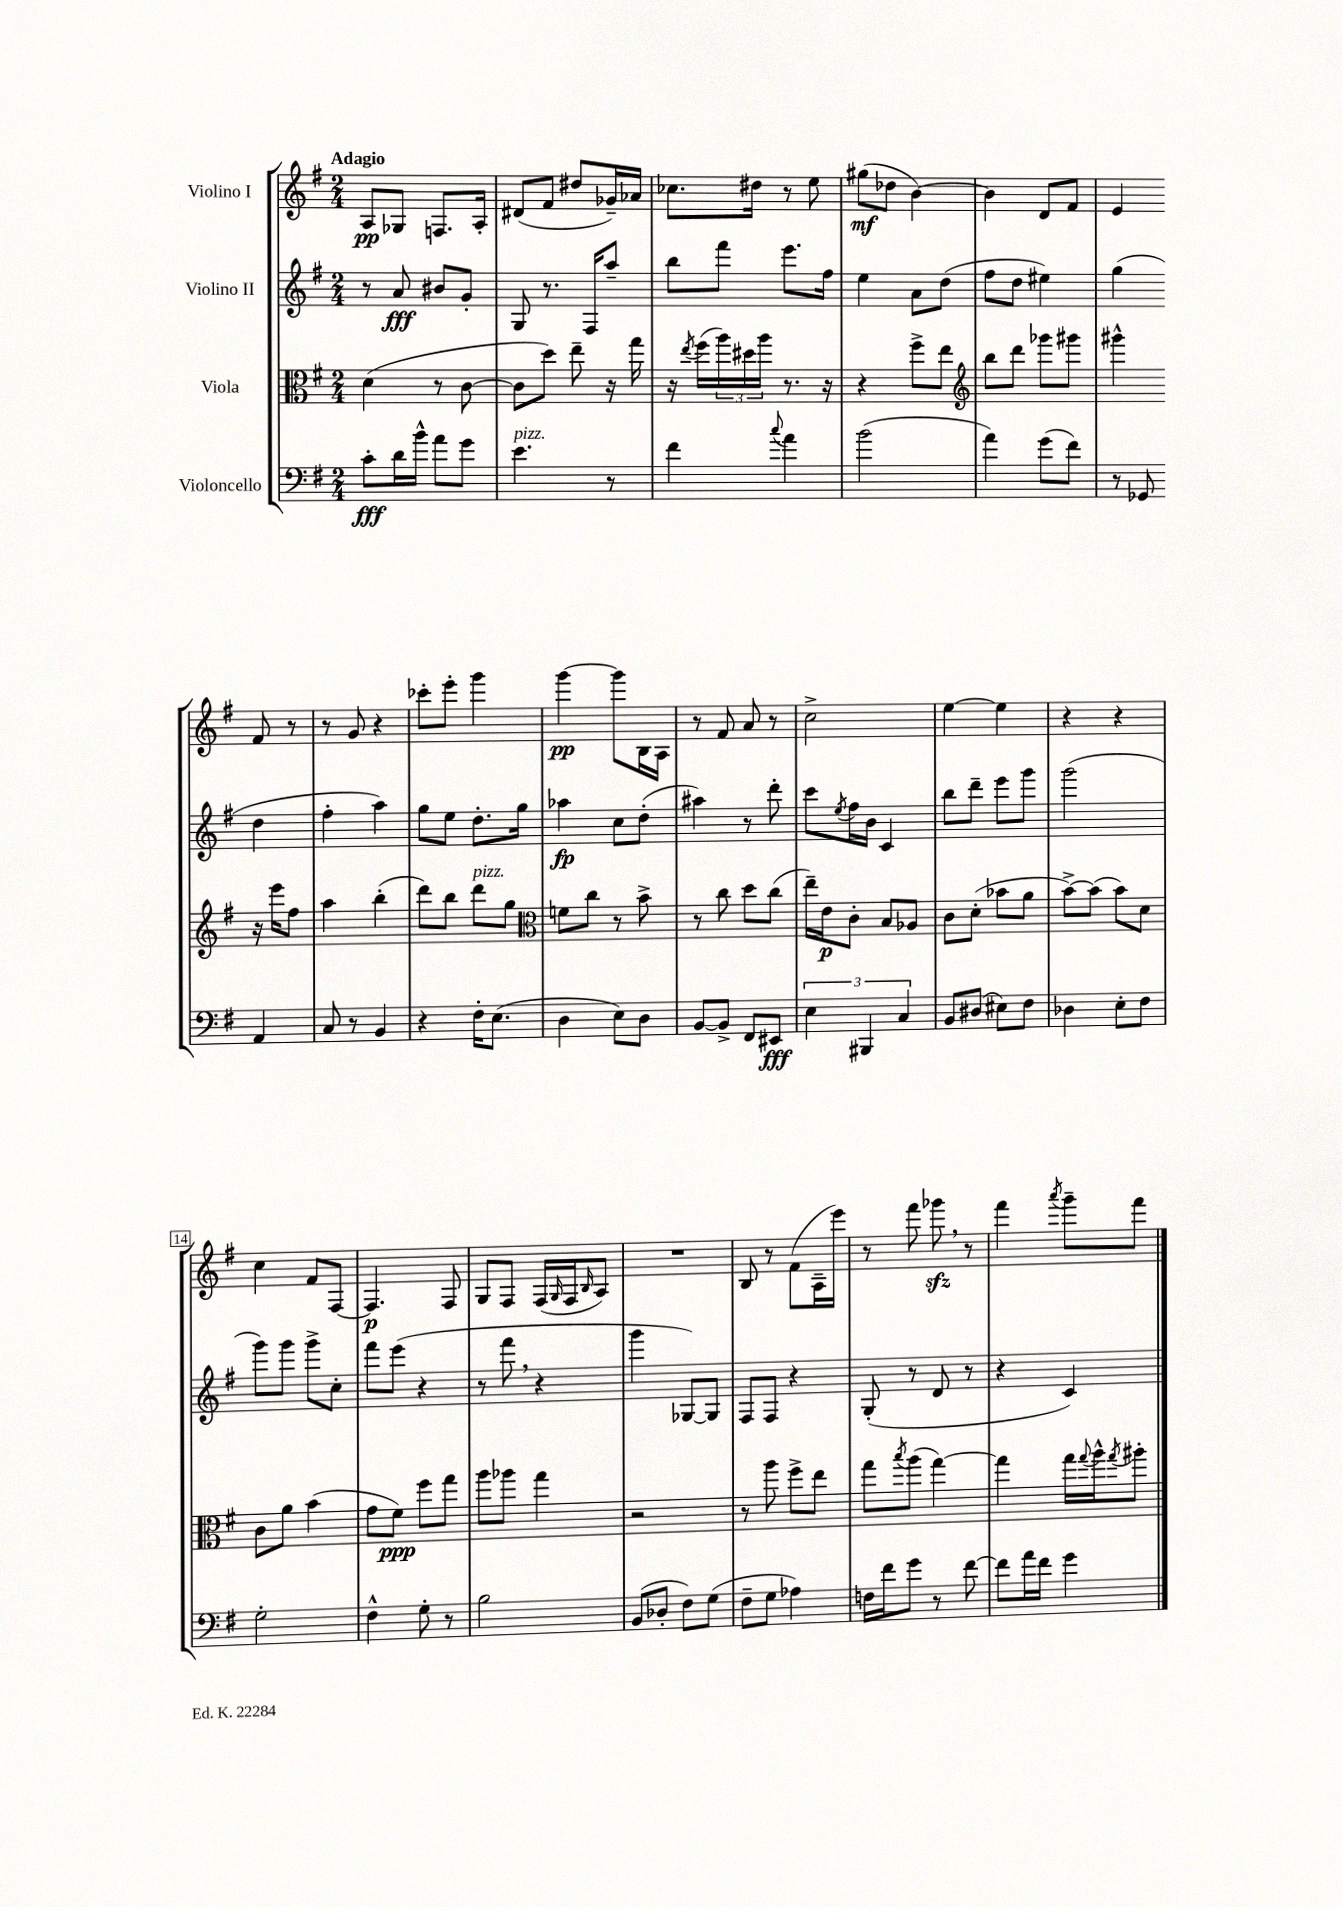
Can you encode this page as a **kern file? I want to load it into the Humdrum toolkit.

**kern	**kern	**kern	**kern
*staff4	*staff3	*staff2	*staff1
*clefF4	*clefC3	*clefG2	*clefG2
*k[f#]	*k[f#]	*k[f#]	*k[f#]
*M2/4	*M2/4	*M2/4	*M2/4
8c'	(4d	8r	8A
16d	.	8a	8G-
16b^^	.	.	.
8a	8r	8b#	8.F
8g	[8c	8g'	.
.	.	.	16A'
=	=	=	=
4.e	8c]	8G	(8d#
.	8dd)	8.r	8f#
.	8ee~	.	8dd#
.	.	16F#	.
8r	16r	8aa~	16g-~)
.	16gg	.	16a-
=	=	=	=
4f#	16r	8bb	8.cc-
.	8qee	.	.
.	(16ff#	.	.
.	24aa)	8fff#	.
.	24dd#	.	.
.	.	.	16dd#
.	24aa	.	.
8qqcc	.	.	.
4a	8.r	8.eee	8r
.	.	.	8ee
.	16r	16ff#	.
=	=	=	=
(2b	4r	4ee	(8gg#
.	.	.	8dd-
.	8ff#^	8a	[4b)
.	8ee	(8dd	.
=	=	=	=
*	*clefG2	*	*
4a)	8bb	8ff#	4b]
.	8ddd	8dd	.
(8g	8ggg-	4ee#)	8d
8f#)	8ggg#	.	8f#
=	=	=	=
8r	4ggg#^^	(4gg	4e
8GG-	.	.	.
4AA	16r	4dd	8f#
.	16eee	.	.
.	8ff#	.	8r
=	=	=	=
8C	4aa	4ff#'	8r
8r	.	.	8g
4BB	(4bb'	4aa)	4r
=	=	=	=
4r	8ddd)	8gg	8ccc-'
.	8bb	8ee	8eee'
16F#'	8ddd	8.dd'	4ggg
(8.E	.	.	.
.	8gg	.	.
.	.	16gg	.
=	=	=	=
*	*clefC3	*	*
4D	8f	4aa-	[4ggg
.	8cc	.	.
8E)	8r	8cc	8ggg]
8D	8b^	(8dd'	16B
.	.	.	16A
=	=	=	=
[8BB	8r	4aa#)	8r
8BB^]	8cc	.	8f#
8FF#	8dd	8r	8a
8EE#	(8cc	8ddd'	8r
=	=	=	=
6E	16ee~)	8ccc	2cc^
.	16e	.	.
.	.	8qee	.
.	8c'	16ff#	.
6BBB#	.	.	.
.	.	16b	.
.	8B	4c	.
6C	.	.	.
.	8A-	.	.
=	=	=	=
8BB	8c	8bb	[4ee
(8D#	(8d'	8ddd~	.
8E#)	8b-	8eee	4ee]
8F#	8a	8ggg	.
=	=	=	=
4D-	[8b^)	(2ggg	4r
.	(8b]	.	.
8E'	8b)	.	4r
8F#	8d	.	.
=	=	=	=
2G'	8c	8ggg)	4cc
.	8a	8ggg	.
.	(4b	8ggg^	8f#
.	.	8cc'	[8F#
=	=	=	=
4F#^^	8g	8fff#	4.F#]
.	8f#)	(8eee	.
8G'	8ff#	4r	.
8r	8gg	.	8F#
=	=	=	=
2B	8aa	8r	8G
.	8aa-	8fff#	8F#
.	4gg	4r	(16F#
.	.	.	16qqG
.	.	.	16F#
.	.	.	16qqB
.	.	.	8A)
=	=	=	=
(8BB	2r	4ggg	2r
8D-'	.	.	.
8F#)	.	[8G-)	.
(8G	.	8G-]	.
=	=	=	=
8F#~	8r	8F#	8B
8G	8aa	8F#	8r
4A-)	8ff#^	4r	(8f#
.	8ee	.	16A~
.	.	.	16eee)
=	=	=	=
16F	8gg	(8G'	8r
16f#	.	.	.
.	8qbb	.	.
8g	(8aa	8r	8fff#
8r	[4gg)	8d	8ggg-
[8f#	.	8r	8r
=	=	=	=
8f#]	4gg]	4r	4fff#
16a	.	.	.
16f#	.	.	.
.	.	.	8qaaa
4g	16gg	4c)	8ggg~
.	8qqgg	.	.
.	16aa^^	.	.
.	8qgg	.	.
.	8aa#'	.	8fff#
==	==	==	==
*-	*-	*-	*-
